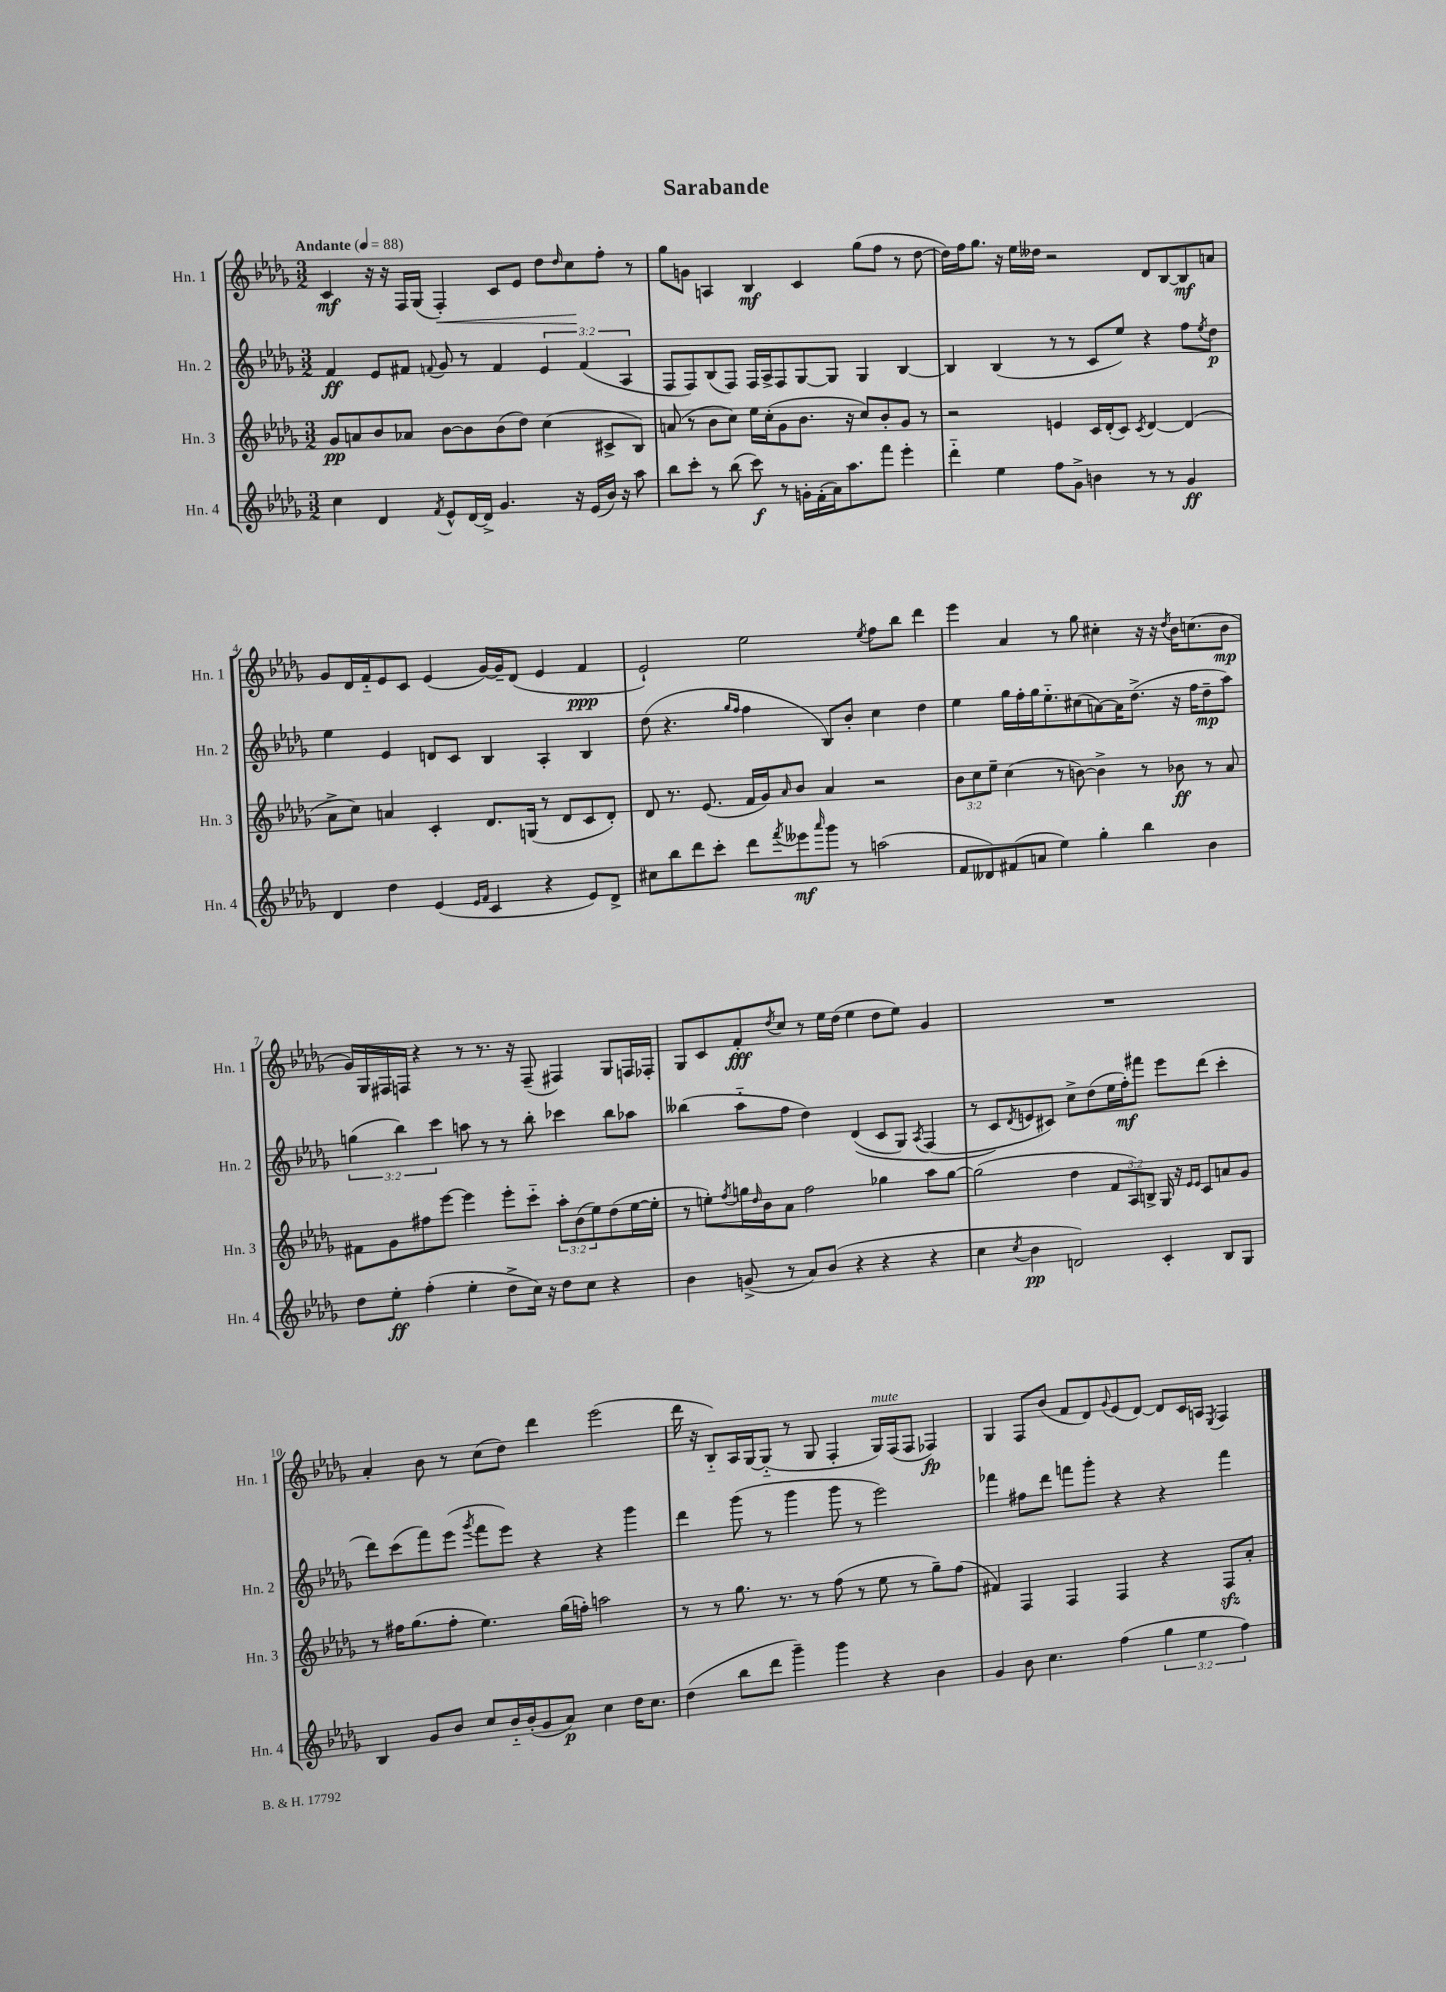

**kern	**dynam	**kern	**dynam	**kern	**dynam	**kern	**dynam
*part4	*part4	*part3	*part3	*part2	*part2	*part1	*part1
*staff4	*staff4	*staff3	*staff3	*staff2	*staff2	*staff1	*staff1
*I"Hn. 4	*	*I"Hn. 3	*	*I"Hn. 2	*	*I"Hn. 1	*
*I'Hn. 4	*	*I'Hn. 3	*	*I'Hn. 2	*	*I'Hn. 1	*
*clefG2	*	*clefG2	*	*clefG2	*	*clefG2	*
*k[b-e-a-d-g-]	*	*k[b-e-a-d-g-]	*	*k[b-e-a-d-g-]	*	*k[b-e-a-d-g-]	*
*M3/2	*	*M3/2	*	*M3/2	*	*M3/2	*
*MM88	*	*MM88	*	*MM88	*	*MM88	*
=1	=1	=1	=1	=1	=1	=1	=1
!	!	!	!	!	!	!LO:TX:a:B:t=Andante	!
4cc\	.	8g-/L	pp	4f/	ff	4c/	mf
.	.	8an/	.	.	.	.	.
4d-/	.	8b-/	.	8e-/L	.	16r	.
.	.	.	.	.	.	16r	.
.	.	8a-X/J	.	8f#X/J	.	16F/LL	.
.	.	.	.	.	.	(16G-/JJ	.
8qf/	.	.	.	8qqfn/	.	.	.
!	!	!	!	!	!	!	!LO:HP:b
8e-^^/L	.	[8b-\L	.	8g-/	.	4F'/)	<
[16d-/L	.	8b-\]	.	8r	.	.	.
16d-^/JJ]	.	.	.	.	.	.	.
4.g-/	.	(8b-\	.	4f/	.	8c/L	.
.	.	8dd-\J)	.	.	.	8e-/J	.
.	.	(4cc\	.	6e-/	.	8dd-\L	.
.	.	.	.	.	.	16qqdd-/	.
16r	.	.	.	.	.	8cc\	.
.	.	.	.	(6f/	.	.	.
(16e-/LL	.	.	.	.	.	.	.
16b-/JJ)	.	8c#X^/L	.	.	.	8ff'\J	[
16r	.	.	.	.	.	.	.
.	.	.	.	6A-/	.	.	.
8aa-\	.	8B-/J)	.	.	.	8r	.
=2	=2	=2	=2	=2	=2	=2	=2
8bb-\L	.	(8an/	.	8F/L	.	8gg-\L	.
8ccc'\J	.	8r	.	8F/)	.	8gn\J	.
8r	.	8b-\L	.	(8B-/	.	4An/	.
(8bb-\	.	8cc\J)	.	8F/J)	.	.	.
8ccc\)	f	16ee-\LL	.	16F/LL	.	4B-/	mf
.	.	(16cc'\J	.	16A-^/J	.	.	.
8r	.	8g-\	.	8F/	.	.	.
16gn'\LL	.	8.b-\J	.	[8G-/	.	4c/	.
(16f'\	.	.	.	.	.	.	.
16a-\J)	.	.	.	8G-/J]	.	.	.
8.aa-\	.	16r	.	.	.	.	.
.	.	8cc/L)	.	4G-/	.	(8gg-\L	.
8fff\J	.	8b-'/	.	.	.	8ff\J	.
4eee-'\	.	8g-/J	.	[4B-/	.	8r	.
.	.	8r	.	.	.	[8dd-\	.
=3	=3	=3	=3	=3	=3	=3	=3
4ddd-\	.	2r	.	4B-/]	.	16dd-\LL])	.
.	.	.	.	.	.	16ff\J	.
.	.	.	.	.	.	8.gg-\J	.
4ee-\	.	.	.	(4B-/	.	.	.
.	.	.	.	.	.	16r	.
.	.	.	.	.	.	16ee-\LL	.
.	.	.	.	.	.	16dd--X\JJ	.
8ff\L	.	4en/	.	8r	.	2r	.
8g-^\J	.	.	.	8r	.	.	.
4bn\	.	16c/LL	.	8c/L	.	.	.
.	.	(16d-'/J	.	.	.	.	.
.	.	8c/J)	.	8ee-/J)	.	.	.
.	.	8qc/	.	.	.	.	.
8r	.	[4d-/	.	4r	.	8d-/L	.
8r	.	.	.	.	.	[8B-/	.
4g-/	ff	(4d-/]	.	8ff\L	.	8B-/]	mf
.	.	.	.	8qee-/	.	.	.
.	.	.	.	8dd-\J	p	8an/J	.
!!LO:LB:g=z
=4	=4	=4	=4	=4	=4	=4	=4
4d-/	.	8a-^\L	.	4ee-\	.	8g-/L	.
.	.	8cc\J)	.	.	.	16d-/L	.
.	.	.	.	.	.	16f/J	.
4dd-\	.	4an/	.	4e-/	.	8e-/	.
.	.	.	.	.	.	8c/J	.
(4e-/	.	4c'/	.	8dn/L	.	(4e-/	.
.	.	.	.	8c/J	.	.	.
16qqe-/LL	.	.	.	.	.	.	.
16qqf/JJ	.	.	.	.	.	.	.
4c/	.	8.d-/L	.	4B-/	.	[16g-/LL)	.
.	.	.	.	.	.	16g-~/J]	.
.	.	.	.	.	.	(8d-/J	.
.	.	(16Gn/Jk	.	.	.	.	.
4r	.	8r	.	4A-'/	.	4e-/	.
.	.	8d-/L	.	.	.	.	.
8e-/L)	.	8c/	.	4B-/	.	4f/	ppp
8d-^/J	.	8d-'/J)	.	.	.	.	.
=5	=5	=5	=5	=5	=5	=5	=5
8cc#X\L	.	8d-/	.	(8dd-\	.	2e-`/)	.
8bb-\	.	8.r	.	4.r	.	.	.
8ddd-\	.	.	.	.	.	.	.
.	.	(8.e-/	.	.	.	.	.
8ccc'\J	.	.	.	.	.	.	.
.	.	.	.	16qqgg-/LL	.	.	.
.	.	.	.	16qqff/JJ	.	.	.
8ddd-\L	.	16f/LL	.	4ff\	.	2ee-\	.
.	.	16g-/J)	.	.	.	.	.
8qfff/	.	16qqa-/	.	.	.	.	.
8eee--X\	mf	8b-/J	.	.	.	.	.
16qqaaa-/	.	.	.	.	.	.	.
8ggg-\J	.	4a-/	.	8B-/L)	.	.	.
8r	.	.	.	8b-'/J	.	.	.
.	.	.	.	.	.	8qee-/	.
(2aan\	.	2r	.	4cc\	.	8ff\L	.
.	.	.	.	.	.	8bb-\J	.
.	.	.	.	4dd-\	.	4ddd-\	.
=6	=6	=6	=6	=6	=6	=6	=6
8f/L	.	12b-\L	.	4ee-\	.	4eee-\	.
.	.	12cc\	.	.	.	.	.
8d--X/)	.	.	.	.	.	.	.
.	.	12ee-~\J	.	.	.	.	.
(8f#X/	.	(4cc\	.	16gg-\LL	.	4a-/	.
.	.	.	.	16ff'\	.	.	.
8an/J	.	.	.	16gg-\J	.	.	.
.	.	.	.	8.ee-\	.	.	.
4ee-\)	.	8r	.	.	.	8r	.
.	.	[8bn\)	.	(8cc#X\	.	8gg-\	.
4gg-'\	.	4b^\]	.	[8an\)	.	4cc#X'\	.
.	.	.	.	16a\K]	.	.	.
.	.	.	.	(8.dd-^\J	.	.	.
4bb-\	.	8r	.	.	.	16r	.
.	.	.	.	.	.	16r	.
.	.	.	.	.	.	8qdd-/	.
.	.	8b-X\	ff	16r	.	16b-\KL	.
.	.	.	.	16ff\KL	.	(8.ccn\	.
4b-\	.	8r	.	8dd-~\	mp	.	.
.	.	8a-/	.	8aa-\J)	.	8b-\J	mp
!!LO:LB:g=z
=7	=7	=7	=7	=7	=7	=7	=7
8dd-\L	.	8f#X\L	.	(6ggn\	.	16g-/LL)	.
.	.	.	.	.	.	16G-/	.
8ee-'\J	ff	8g-\	.	.	.	16F#X/	.
.	.	.	.	6bb-\)	.	.	.
.	.	.	.	.	.	16Fn/JJ	.
(4ff'\	.	8ff#X\	.	.	.	4r	.
.	.	.	.	6ccc\	.	.	.
.	.	[8eee-\J	.	.	.	.	.
4ee-'\	.	4eee-\]	.	8aan\	.	8r	.
.	.	.	.	8r	.	8.r	.
8dd-^\L	.	8eee-'\L	.	8r	.	.	.
.	.	.	.	.	.	16r	.
16cc\Jk)	.	8ccc\J	.	8bb-'\	.	(8F~/	.
16r	.	.	.	.	.	.	.
8dd-\L	.	12aa-'\L	.	4ccc-X\	.	4F#X/)	.
.	.	(12b-\	.	.	.	.	.
8cc\J	.	.	.	.	.	.	.
.	.	12ee-\)	.	.	.	.	.
4r	.	(8dd-\	.	8bb-\L	.	8G-/L	.
.	.	[16ee-\L	.	8aa-X\J	.	16Fn/L	.
.	.	16ee-'\JJ]	.	.	.	16F-X'/JJ	.
=8	=8	=8	=8	=8	=8	=8	=8
4b-\	.	8r	.	(4bb--X\	.	8G-/L	.
.	.	8een'\L)	.	.	.	8c/	.
.	.	8qff/	.	.	.	.	.
(8gn^/	.	16ggn\L	.	8aa-\L	.	8f'/	fff
.	.	16qqdd-/	.	.	.	.	.
.	.	16b-\J	.	.	.	.	.
.	.	.	.	.	.	8qdd-/	.
8r	.	8a-\J	.	8ff\J	.	8cc/J	.
8a-/L)	.	2ff\	.	4dd-\)	.	8r	.
(8b-/J	.	.	.	.	.	16ee-\LL	.
.	.	.	.	.	.	(16dd-\JJ	.
4r	.	.	.	((4d-/	.	4ee-\	.
4r	.	4gg-X\	.	8c/L	.	8dd-\L	.
.	.	.	.	8G-/J)	.	8ee-\J)	.
.	.	.	.	8qA-/	.	.	.
4r	.	8aa-\L	.	(4F/	.	4g-/	.
.	.	[8gg-\J	.	.	.	.	.
=9	=9	=9	=9	=9	=9	=9	=9
4cc\	.	(2gg-\]	.	8r	.	1.r	.
.	.	.	.	8c/L)	.	.	.
8qcc/	.	.	.	8qd-/	.	.	.
4b-\	pp	.	.	8en/	.	.	.
.	.	.	.	8c#X/J)	.	.	.
2dn/)	.	4dd-\	.	8cc^\L	.	.	.
.	.	.	.	(8dd-\	.	.	.
.	.	12f/L	.	16ee-\L	.	.	.
.	.	.	.	16ff'\J)	mf	.	.
.	.	12A-/)	.	.	.	.	.
.	.	.	.	8fff#X\J	.	.	.
.	.	12Bn^/J	.	.	.	.	.
4c'/	.	16G-/	.	8eee-\L	.	.	.
.	.	16r	.	.	.	.	.
.	.	16qqe-/LL	.	.	.	.	.
.	.	16qqe-/JJ	.	.	.	.	.
.	.	8c/L	.	(8ddd-\J	.	.	.
8B-/L	.	8an/	.	4ccc'\	.	.	.
8G-/J	.	8g-/J	.	.	.	.	.
!!LO:LB:g=z
=10	=10	=10	=10	=10	=10	=10	=10
4B-/	.	8r	.	8ddd-\L)	.	4a-'/	.
.	.	16ff#X\KL	.	(8ccc\	.	.	.
.	.	(8.gg-\	.	.	.	.	.
8g-/L	.	.	.	8fff\)	.	8b-\	.
8b-/J	.	8ff#'\J	.	(8eee-\J	.	8r	.
.	.	.	.	8qggg-/	.	.	.
8cc/L	.	4.ee-\)	.	8fff\L	.	(8cc\L	.
16b-/L	.	.	.	8eee-\J)	.	8dd-\J)	.
(16b-'/J	.	.	.	.	.	.	.
8g-/	.	.	.	4r	.	4ddd-\	.
8a-/J)	p	(16gg-\LL	.	.	.	.	.
.	.	16ffn'\JJ)	.	.	.	.	.
4cc\	.	2aan\	.	4r	.	(2eee-\	.
16dd-\KL	.	.	.	4ggg-\	.	.	.
8.cc\J	.	.	.	.	.	.	.
=11	=11	=11	=11	=11	=11	=11	=11
(4dd-\	.	8r	.	4ddd-\	.	16ddd-\	.
.	.	.	.	.	.	16r	.
.	.	8r	.	.	.	8B-/L)	.
8bb-\L	.	8.gg-\	.	(8ggg-\	.	16A-/L	.
.	.	.	.	.	.	[16G-/J	.
8ddd-\J	.	.	.	8r	.	(8G-/J]	.
.	.	8.r	.	.	.	.	.
4ggg-~\)	.	.	.	4ggg-\	.	8r	.
.	.	8r	.	.	.	8G-/	.
4ggg-\	.	(8ff\	.	8ggg-\	.	4F'/	.
.	.	8r	.	8r	.	.	.
!	!	!	!	!	!	!LO:TX:a:i:t=mute	!
4r	.	8ee-\	.	2eee-\)	.	16G-/LL)	.
.	.	.	.	.	.	(16F/J	.
.	.	8r	.	.	.	8F/J	.
4b-\	.	8gg-~\L)	.	.	.	4F-X/)	fp
.	.	(8ff\J	.	.	.	.	.
=12	=12	=12	=12	=12	=12	=12	=12
4g-/	.	4f#X/)	.	4fff-X\	.	4G-/	.
8b-\	.	4F/	.	8ff#X\L	.	8F/L	.
4.cc\	.	.	.	8ddd-\J	.	(8b-/J	.
.	.	4F/	.	8fffn\L	.	8f/L	.
.	.	.	.	8ggg-'\J	.	8d-/)	.
.	.	.	.	.	.	8qqg-/	.
(4ff\	.	4F/	.	4r	.	(8e-/	.
.	.	.	.	.	.	[8d-/J)	.
6gg-\	.	4r	.	4r	.	8d-/L]	.
.	.	.	.	.	.	16c/L	.
6ee-\	.	.	.	.	.	.	.
.	.	.	.	.	.	16An/JJ	.
.	.	.	.	.	.	8qE-/	.
.	.	8Fzz/L	.	4fff\	.	4F/	.
6ff\)	.	.	.	.	.	.	.
.	.	8a-'/J	.	.	.	.	.
==	==	==	==	==	==	==	==
*-	*-	*-	*-	*-	*-	*-	*-
